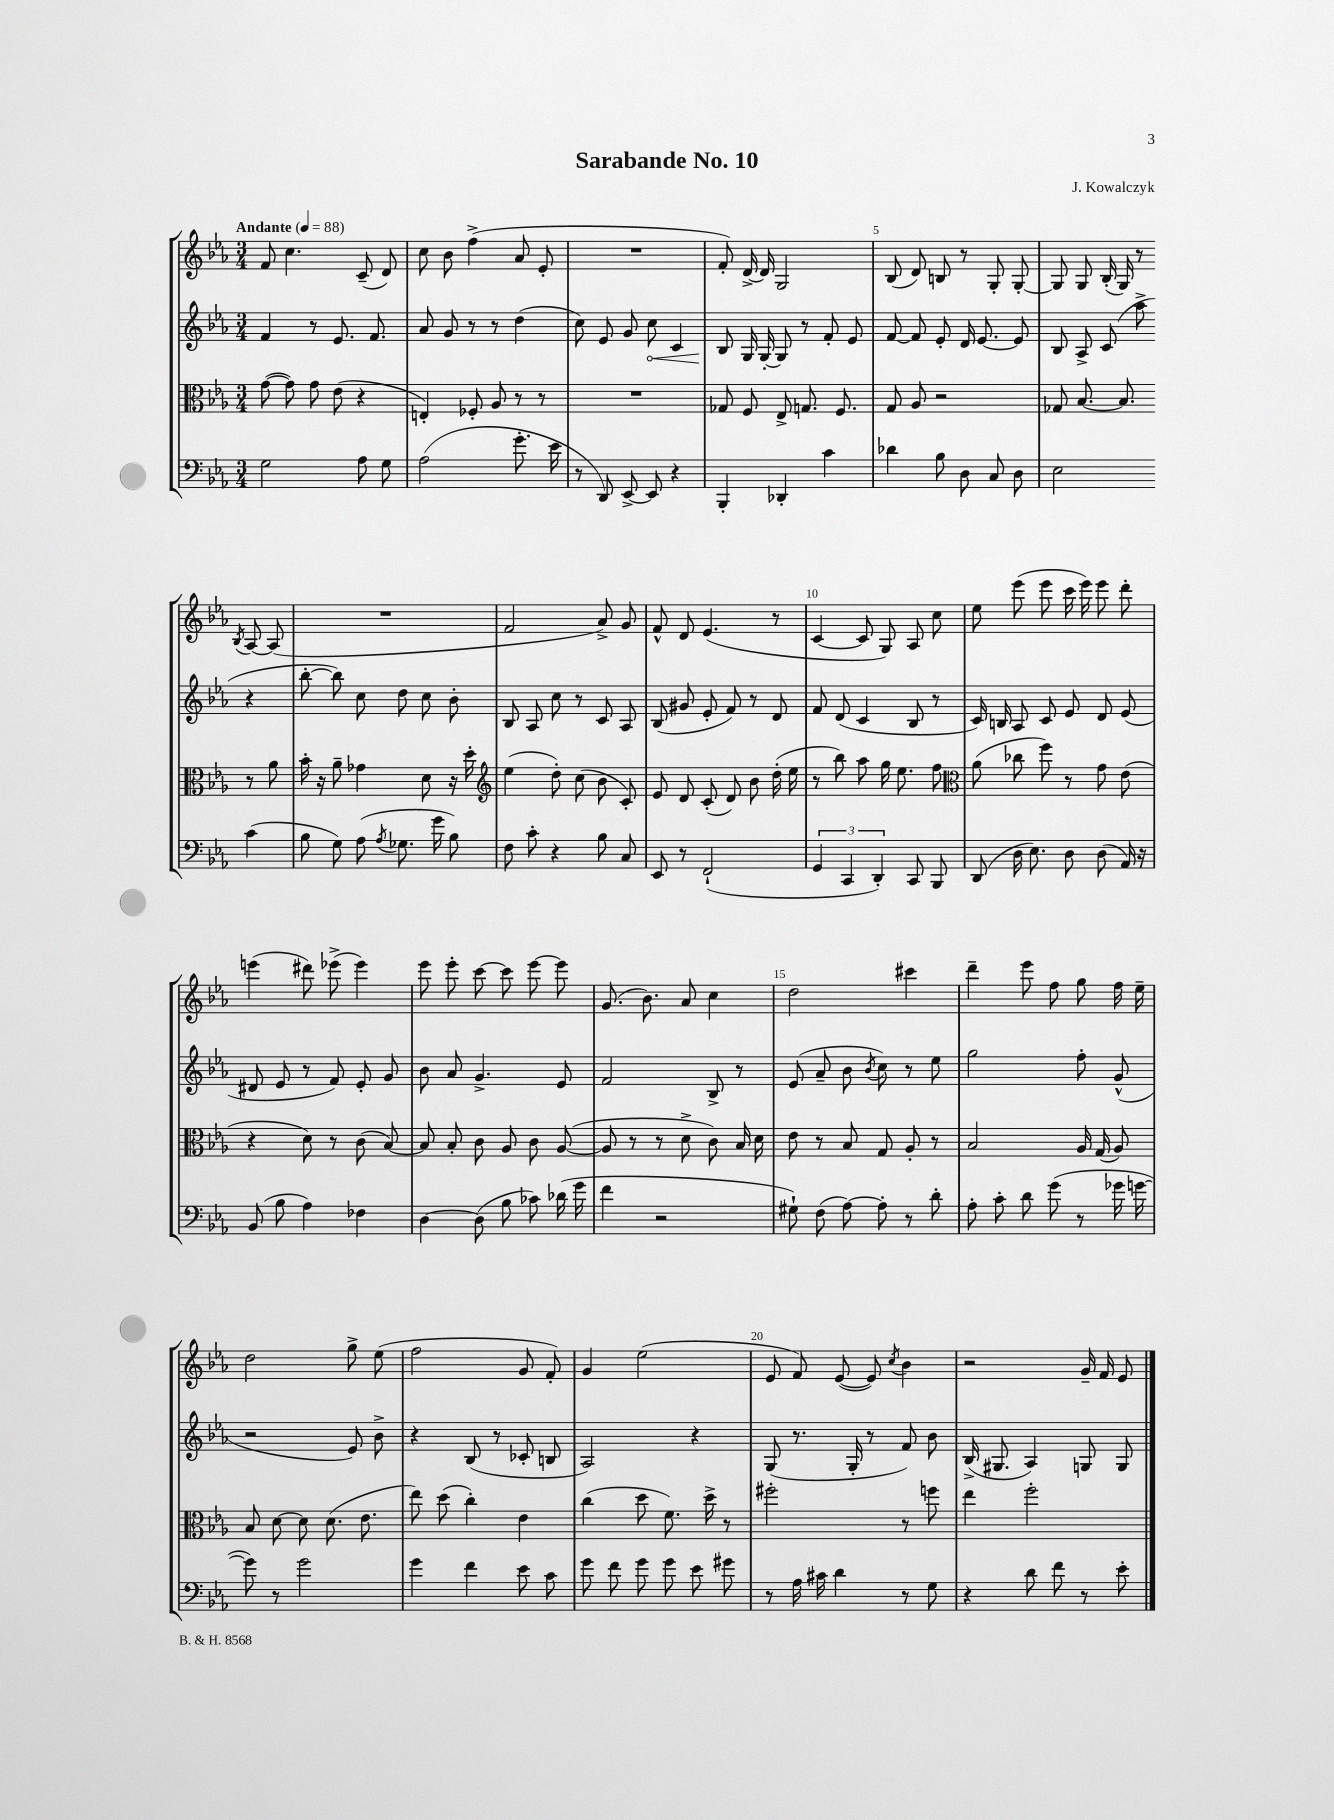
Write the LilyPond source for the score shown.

\header { title = "Sarabande No. 10" composer = "J. Kowalczyk" }
<<
\new StaffGroup <<
\new Staff = "s0" {
    \clef treble \key ees \major \numericTimeSignature \time 3/4 \tempo "Andante" 4 = 88
    \autoBeamOff f'8 c''4. c'8--( d'8) |
    c''8 bes'8 f''4->( aes'8 ees'8-. |
    R2. |
    f'8-.) d'16~-> d'16 g2 |
    bes8( d'8) b8 r8 g8-. g8~-. |
    g8 g8 bes16-.( g16) r8 \acciaccatura { bes8 } aes8~ aes8( |
    R2. |
    f'2 aes'8->) g'8 |
    f'8-^ d'8 ees'4.( r8 |
    c'4~ c'8 g8) aes8 c''8 |
    ees''8 ees'''8( ees'''8 c'''16 ees'''16) ees'''8 d'''8-. |
    e'''4( dis'''8) ees'''8->( ees'''4) |
    ees'''8 ees'''8-. c'''8~ c'''8 ees'''8~ ees'''8 |
    g'8.( bes'8.) aes'8 c''4 |
    d''2 cis'''4 |
    d'''4-- ees'''8 f''8 g''8 f''16 ees''16-- |
    d''2 g''8-> ees''8( |
    f''2 g'8 f'8-.) |
    g'4 ees''2( |
    ees'8 f'8) ees'8~( ees'8) \acciaccatura { c''8 } bes'4 |
    r2 g'16-- f'16 ees'8 \bar "|." |
}
\new Staff = "s1" {
    \clef treble \key ees \major \numericTimeSignature \time 3/4
    \autoBeamOff f'4 r8 ees'8. f'8. |
    aes'8 g'8 r8 r8 d''4( |
    c''8) ees'8 g'8 \once \override Hairpin.circled-tip = ##t c''8\< c'4 |
    bes8\! g16 g16~-. g8 r8 f'8-. ees'8 |
    f'8~ f'8 ees'8-. d'16 ees'8.~ ees'8 |
    bes8 aes8-> c'8( aes''8-> r4 |
    bes''8~-. bes''8) c''8 d''8 c''8 bes'8-. |
    bes8 aes8 c''8 r8 c'8 aes8 |
    bes8( gis'8 ees'8-. f'8) r8 d'8 |
    f'8 d'8( c'4 bes8 r8 |
    c'16) b16 aes8 c'8 ees'8 d'8 ees'8( |
    dis'8 ees'8 r8 f'8) ees'8-. g'8 |
    bes'8 aes'8 g'4.-> ees'8 |
    f'2 bes8-> r8 |
    ees'8( aes'8-- bes'8 \acciaccatura { bes'8 } c''8) r8 ees''8 |
    g''2 f''8-. g'8-^( |
    r2 ees'8) bes'8-> |
    r4 bes8( r8 ces'8-. b8 |
    aes2) r4 |
    g8( r8. g16-. r8 f'8) bes'8 |
    bes16->( gis8. aes4) g8 g8 \bar "|." |
}
\new Staff = "s2" {
    \clef alto \key ees \major \numericTimeSignature \time 3/4
    \autoBeamOff g'8~( g'8) g'8 ees'8( r4 |
    e4-.) fes8-. aes8 r8 r8 |
    R2. |
    ges8 f8 ees8-> g8. f8. |
    g8 aes8 r2 |
    ges8 bes8.~ bes8. r8 aes'8 |
    bes'16-. r16 aes'8-- ges'4 d'8 r16 d''16-. |
    \clef treble ees''4( d''8-.) c''8( bes'8 c'8-.) |
    ees'8 d'8 c'8-.( d'8) bes'8 d''16-.( ees''16 |
    r8 bes''8) aes''8 g''16 ees''8. f''8 |
    \clef alto aes'8( ces''8 f''8) r8 g'8 ees'8( |
    r4 d'8) r8 c'8( bes8~) |
    bes8 bes8-. c'8 aes8 c'8 aes8~( |
    aes8 r8 r8 d'8-> c'8) bes16 d'16 |
    ees'8 r8 bes8 g8 aes8-. r8 |
    bes2 aes16 g16( aes8) |
    bes8 d'8~ d'8 d'8.( ees'8. |
    ees''8) d''8( c''4-.) ees'4 |
    c''4( d''8 f'8.) d''16-> r8 |
    fis''2-. r8 f''8 |
    ees''4 f''2-. \bar "|." |
}
\new Staff = "s3" {
    \clef bass \key ees \major \numericTimeSignature \time 3/4
    \autoBeamOff g2 aes8 g8 |
    aes2( g'8.-. ees'16 |
    r8 d,8) ees,8~-> ees,8 r4 |
    bes,,4-. des,4-. c'4 |
    des'4 bes8 d8 c8 d8 |
    ees2 c'4( |
    bes8 g8) aes8( \acciaccatura { aes8 } ges8. g'16 bes8) |
    f8 c'8-. r4 bes8 c8 |
    ees,8 r8 f,2-!( |
    \tuplet 3/2 { g,4 c,4 d,4-.) } c,8 bes,,8 |
    d,8( d16 ees8.) d8 d8( aes,16) r16 |
    bes,8( bes8 aes4) fes4 |
    d4~ d8( bes8 ces'8) des'16( g'16 |
    f'4 r2 |
    gis8-!) f8( aes8~) aes8-. r8 d'8-. |
    aes8-. c'8-. d'8 g'8( r8 ges'16 g'16~ |
    g'8) r8 g'2 |
    g'4 f'4 ees'8 c'8 |
    g'8 f'8 g'8 g'8 ees'8 gis'8 |
    r8 aes16 cis'16 d'4 r8 g8 |
    r4 d'8 f'8 r8 ees'8-. \bar "|." |
}
>>
>>
\layout { \context { \Score \override BarNumber.break-visibility = ##(#f #t #t) barNumberVisibility = #(every-nth-bar-number-visible 5) } }
